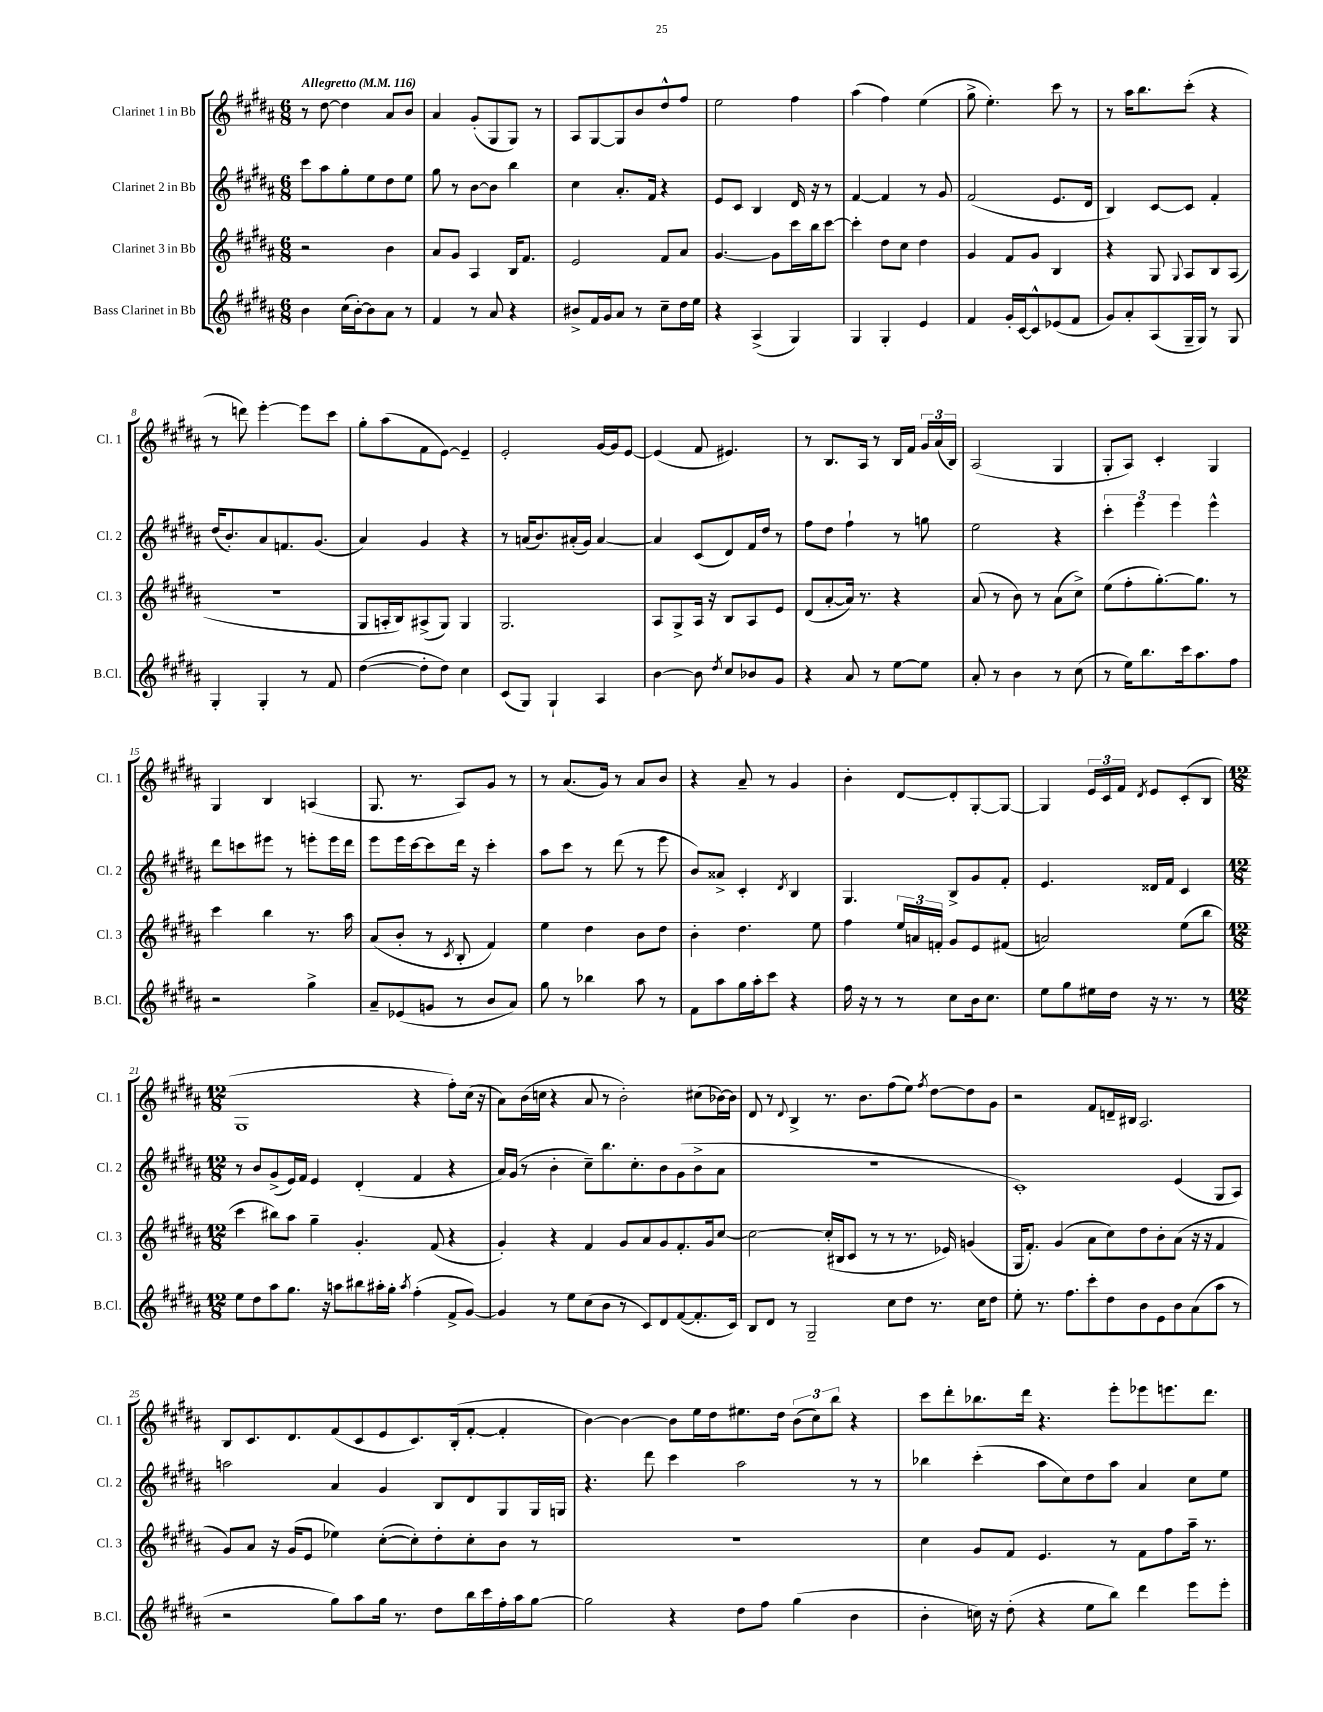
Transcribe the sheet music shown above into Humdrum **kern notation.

**kern	**kern	**kern	**kern
*part4	*part3	*part2	*part1
*staff4	*staff3	*staff2	*staff1
*I"Bass Clarinet in Bb	*I"Clarinet 3 in Bb	*I"Clarinet 2 in Bb	*I"Clarinet 1 in Bb
*I'B.Cl.	*I'Cl. 3	*I'Cl. 2	*I'Cl. 1
*clefG2	*clefG2	*clefG2	*clefG2
*k[f#c#g#d#a#]	*k[f#c#g#d#a#]	*k[f#c#g#d#a#]	*k[f#c#g#d#a#]
*M6/8	*M6/8	*M6/8	*M6/8
*MM116	*MM116	*MM116	*MM116
=1	=1	=1	=1
!	!	!	!LO:TX:a:B:t=Allegretto
4b\	2r	8ccc#\L	8r
.	.	8aa#\	[8dd#\
(16cc#\LL	.	8gg#'\	4dd#\]
[16b'\J)	.	.	.
8b\]	.	8ee\	.
8a#\J	4b\	8dd#\	8a#/L
8r	.	8ee\J	8b/J
=2	=2	=2	=2
4f#/	8a#/L	8gg#\	4a#/
.	8g#/J	8r	.
8r	4A#/	[8b\L	(8g#'/L
8a#/	.	8b\J]	8G#/
4r	16B/KL	4bb\	8G#/J)
.	8.f#/J	.	.
.	.	.	8r
=3	=3	=3	=3
8b#X^/L	2e/	4cc#\	8A#/L
16f#/L	.	.	[8G#/
16g#/J	.	.	.
8a#/J	.	8.a#'/L	8G#/]
8r	.	.	8b/
.	.	16f#/Jk	.
8cc#~\L	8f#/L	4r	8dd#^^/
16dd#\L	8a#/J	.	8ff#/J
16ee\JJ	.	.	.
=4	=4	=4	=4
4r	[4.g#/	8e/L	2ee\
.	.	8c#/J	.
(4A#^/	.	4B/	.
.	8g#\L]	.	.
4G#/)	16ccc#\L	16d#/	4ff#\
.	16bb\J	16r	.
.	[8ccc#\J	8r	.
=5	=5	=5	=5
4G#/	4ccc#'\]	[4f#/	(4aa#\
4G#'/	8dd#\L	4f#/]	4ff#\)
.	8cc#\J	.	.
4e/	4dd#\	8r	(4ee\
.	.	8g#/	.
=6	=6	=6	=6
4f#/	4g#/	(2f#/	8gg#^\
.	.	.	4.ee'\)
16g#'/LL	8f#/L	.	.
[16c#/J	.	.	.
8c#^^/]	8g#/J	.	.
(8e-X/	4B/	8.e/L	8ccc#\
8f#/J	.	.	8r
.	.	16d#/Jk	.
=7	=7	=7	=7
8g#/L)	4r	4B/)	8r
8a#'/	.	.	16aa#\KL
.	.	.	8.bb\
(8A#/	8G#/	[8c#/L	.
.	8qqG#/	.	.
16G#~/L	8A#/L	8c#/J]	(8ccc#'\J
16G#/JJ)	.	.	.
8r	8B/	4f#'/	4r
8G#/	(8A#/J	.	.
!!LO:LB:g=z
=8	=8	=8	=8
4G#'/	2.r	(16dd#/KL	8r
.	.	8.b'/)	.
.	.	.	8dddn\)
4G#'/	.	8a#/	[4eee'\
.	.	8.fn/	.
8r	.	.	8eee\L]
.	.	(8.g#/J	.
8f#/	.	.	8ccc#\J
=9	=9	=9	=9
([4dd#\	8G#/L	4a#/)	8gg#'\L
.	16An'/L	.	(8aa#\
.	16B/J)	.	.
8dd#'\L]	(8A#X^/	4g#/	8f#\
8dd#\J)	8G#/J)	.	[8e\J)
4cc#\	4G#/	4r	4e~/]
=10	=10	=10	=10
(8c#/L	2.G#/	8r	2e'/
8G#/J)	.	(16an/KL	.
.	.	8.b/)	.
4G#`/	.	.	.
.	.	(16a#X'/L	.
.	.	16g#/JJ)	.
4A#/	.	[4a#/	[16g#/LL
.	.	.	16g#/J]
.	.	.	[8e/J
=11	=11	=11	=11
[4b\	8A#/L	4a#/]	(4e/]
.	8G#^/	.	.
8b\]	16A#/Jk	(8c#/L	8f#/
.	16r	.	.
8qdd#/	.	.	.
8cc#/L	8B/L	8d#/)	4.e#X/)
8b-X/	8A#/	16f#/L	.
.	.	16dd#/JJ	.
8g#/J	8e/J	8r	.
=12	=12	=12	=12
4r	(8d#/L	8ff#\L	8r
.	[8a#'/	8dd#\J	8.B/L
8a#/	16a#/Jk])	4ff#`\	.
.	8.r	.	16A#/Jk
8r	.	.	8r
[8ee\L	4r	8r	16B/LL
.	.	.	16f#/JJ
8ee\J]	.	8ggn\	24g#/LL
.	.	.	(24a#/
.	.	.	24B/JJ)
=13	=13	=13	=13
8a#'/	(8a#/	2ee\	(2A#/
8r	8r	.	.
4b\	8b\)	.	.
.	8r	.	.
8r	(8a#\L	4r	4G#/
(8cc#\	8cc#^\J)	.	.
=14	=14	=14	=14
8r	(8ee\L	6ccc#'\	8G#'/L
16ee\KL)	8ff#'\	.	8A#/J)
.	.	6eee\	.
8.bb\	.	.	.
.	[8.gg#'\)	.	4c#'/
.	.	6eee\	.
16ccc#\k	.	.	.
8.aa#\	8.gg#\J]	.	.
.	.	4eee^^\	4G#/
8ff#\J	8r	.	.
!!LO:LB:g=z
=15	=15	=15	=15
2r	4ccc#\	8ddd#\L	4G#/
.	.	8cccn\	.
.	4bb\	8eee#X\J	4B/
.	.	8r	.
4gg#^\	8.r	8eeen'\L	(4An/
.	.	16eee\L	.
.	16aa#\	16ddd#\JJ	.
=16	=16	=16	=16
8a#~/L	(8a#/L	8eee\L	8.G#/
(8e-X/	8b'/J	16eee\L	.
.	.	[16ccc#\J	8.r
8gn/J	8r	8ccc#\]	.
.	8qc#/	.	.
8r	8B'/	16ddd#\Jk	8A#/L)
.	.	16r	.
8b/L	4f#/)	4ccc#'\	8g#/J
8a#/J)	.	.	8r
=17	=17	=17	=17
8gg#\	4ee\	8aa#\L	8r
8r	.	8ccc#\J	(8.a#/L
4bb-X\	4dd#\	8r	.
.	.	.	16g#/Jk)
.	.	(8ddd#\	8r
8aa#\	8b\L	8r	8a#/L
8r	8dd#\J	8eee\	8b/J
=18	=18	=18	=18
8f#\L	4b'\	8b/L)	4r
8aa#\	.	8a##X^/J	.
16gg#\L	4.dd#\	4c#'/	8a#~/
16aa#'\J	.	.	.
8ccc#\J	.	.	8r
.	.	8qd#/	.
4r	.	4B/	4g#/
.	8ee\	.	.
=19	=19	=19	=19
16ff#\	4ff#\	4.G#/	4b'\
16r	.	.	.
8r	.	.	.
8r	24ee/LL	.	[8d#/L
.	24an/	.	.
.	24fn'/JJ	.	.
8cc#\L	8g#/L	8B^/L	8d#'/]
16b\k	8e/	8g#/	[8G#'/
8.cc#\J	.	.	.
.	(8f#X/J	8f#'/J	8G#/J_
=20	=20	=20	=20
8ee\L	2an/)	4.e/	4G#/]
8gg#\	.	.	.
16ee#X\L	.	.	24e/LL
.	.	.	24c#/
16dd#\JJ	.	.	.
.	.	.	24f#/JJ
.	.	.	8qd#/
16r	.	16d##X/LL	8e/L
8.r	.	16f#/JJ	.
.	(8ee\L	4c#/	(8c#'/
8r	8bb\J	.	8B/J
!!LO:LB:g=z
=21	=21	=21	=21
*M12/8	*M12/8	*M12/8	*M12/8
8ee\L	4ccc#\	8r	1G#
8dd#\	.	8b/L	.
8aa#\	8bb#X\L)	(8g#^/	.
8.gg#\J	8aa#\J	16e/L)	.
.	.	16f#/JJ	.
.	4gg#~\	4e/	.
16r	.	.	.
8aan\L	.	.	.
8bb#X\	4.g#'/	(4d#'/	.
16aa#X'\L	.	.	.
16gg#'\JJ	.	.	.
8qaa#/	.	.	.
(4ff#'\	.	4f#/	4r
.	(8f#/	.	.
8f#^/L	4r	4r	8ff#'\L)
[8g#/J)	.	.	(16cc#\Jk
.	.	.	16r
=22	=22	=22	=22
4g#/]	4g#'/)	16a#/LL)	8a#\L)
.	.	(16g#/JJ	.
.	.	8r	(16b\L
.	.	.	16ccn\JJ
8r	4r	4b'\	4r
8ee\L	.	.	.
(8cc#\	4f#/	8cc#~\L)	8a#/
8b\J	.	8.bb\	8r
8r	8g#/L	.	2b'\)
.	.	8.cc#'\	.
8c#/L)	8a#/	.	.
8d#/	8g#/	8b\	.
([8f#/	8.f#'/	(8g#\	.
8.f#'/]	.	8b^\	(8cc#X\L
.	16g#/k	.	.
.	[8cc#/J	8a#\J	[16b-X\L)
16c#/Jk)	.	.	16b-\JJ]
=23	=23	=23	=23
8B/L	2cc#\_	1.r	8d#/
8d#/J	.	.	8r
.	.	.	8qqd#/
8r	.	.	4B^/
2G#~/	.	.	.
.	(16cc#'/LL]	.	8.r
.	16B#X/J	.	.
.	8c#/J	.	.
.	.	.	8.b\L
.	8r	.	.
8cc#\L	8r	.	(8ff#\
8dd#\J	8.r	.	8ee\J)
.	.	.	8qff#/
8.r	.	.	[8dd#\L
.	16e-X/)	.	.
.	(4gn/	.	8dd#\]
16cc#\KL	.	.	.
8dd#\J	.	.	8g#\J
=24	=24	=24	=24
8ee'\	16G#/KL	1c#')	2r
.	8.f#'/J)	.	.
8.r	.	.	.
.	(4g#/	.	.
8.ff#\L	.	.	.
8ccc#'\	8a#\L	.	8f#/L
8dd#\	8cc#\)	.	16dn~/L
.	.	.	16B#X/JJ
8b\	8dd#\	.	2.A#/
8e\	8b'\	.	.
8b\	(8a#\J	(4e/	.
(8a#\	16r	.	.
.	16r	.	.
8aa#\J	4f#/	8G#/L	.
8r	.	8A#/J)	.
!!LO:LB:g=z
=25	=25	=25	=25
2r	8g#/L)	2aan\	8B/L
.	8a#/J	.	8.c#/
.	16r	.	.
.	(16g#/KL	.	8.d#/
.	8e/J	.	.
8gg#\L)	4ee-X\)	4a#/	(8f#/
8aa#\	.	.	8c#/
16gg#\Jk	([8cc#'\L	4g#/	8e/
8.r	.	.	.
.	8cc#'\])	.	8.c#/)
8dd#\L	8dd#'\	8B/L	.
.	.	.	(16B'/k
16bb\L	8cc#'\	8d#/	[8f#'/J
16ccc#\	.	.	.
16ff#'\	8b\J	8G#/	4f#'/]
16aa#\J	.	.	.
[8gg#\J	8r	16G#/L	.
.	.	16Gn/JJ	.
=26	=26	=26	=26
2gg#\]	1.r	4.r	[4b\)
.	.	.	4b\_
.	.	8ddd#\	.
4r	.	4ccc#\	8b\L]
.	.	.	16ee\L
.	.	.	16dd#\J
8dd#\L	.	2aa#\	8.ee#X\
8ff#\J	.	.	.
.	.	.	16dd#\Jk
(4gg#\	.	.	(12b\L
.	.	.	12cc#\)
.	.	.	12bb\J
4b\	.	8r	4r
.	.	8r	.
=27	=27	=27	=27
4b'\	4cc#\	4bb-X\	8ccc#\L
.	.	.	8ddd#'\
16ccn\)	8g#/L	(4ccc#'\	8.bb-X\
16r	.	.	.
(8dd#'\	8f#/J	.	.
.	.	.	16ddd#\Jk
4r	4.e/	8aa#\L	4.r
.	.	8cc#\)	.
8ee\L	.	8dd#\	.
8bb\J)	8r	8aa#\J	8eee'\L
4ddd#\	8f#\L	4a#/	8eee-X\
.	8ff#\	.	8.eeen\
8eee\L	16aa#~\Jk	8cc#\L	.
.	8.r	.	8.ddd#\J
8eee'\J	.	8ee\J	.
==	==	==	==
*-	*-	*-	*-
